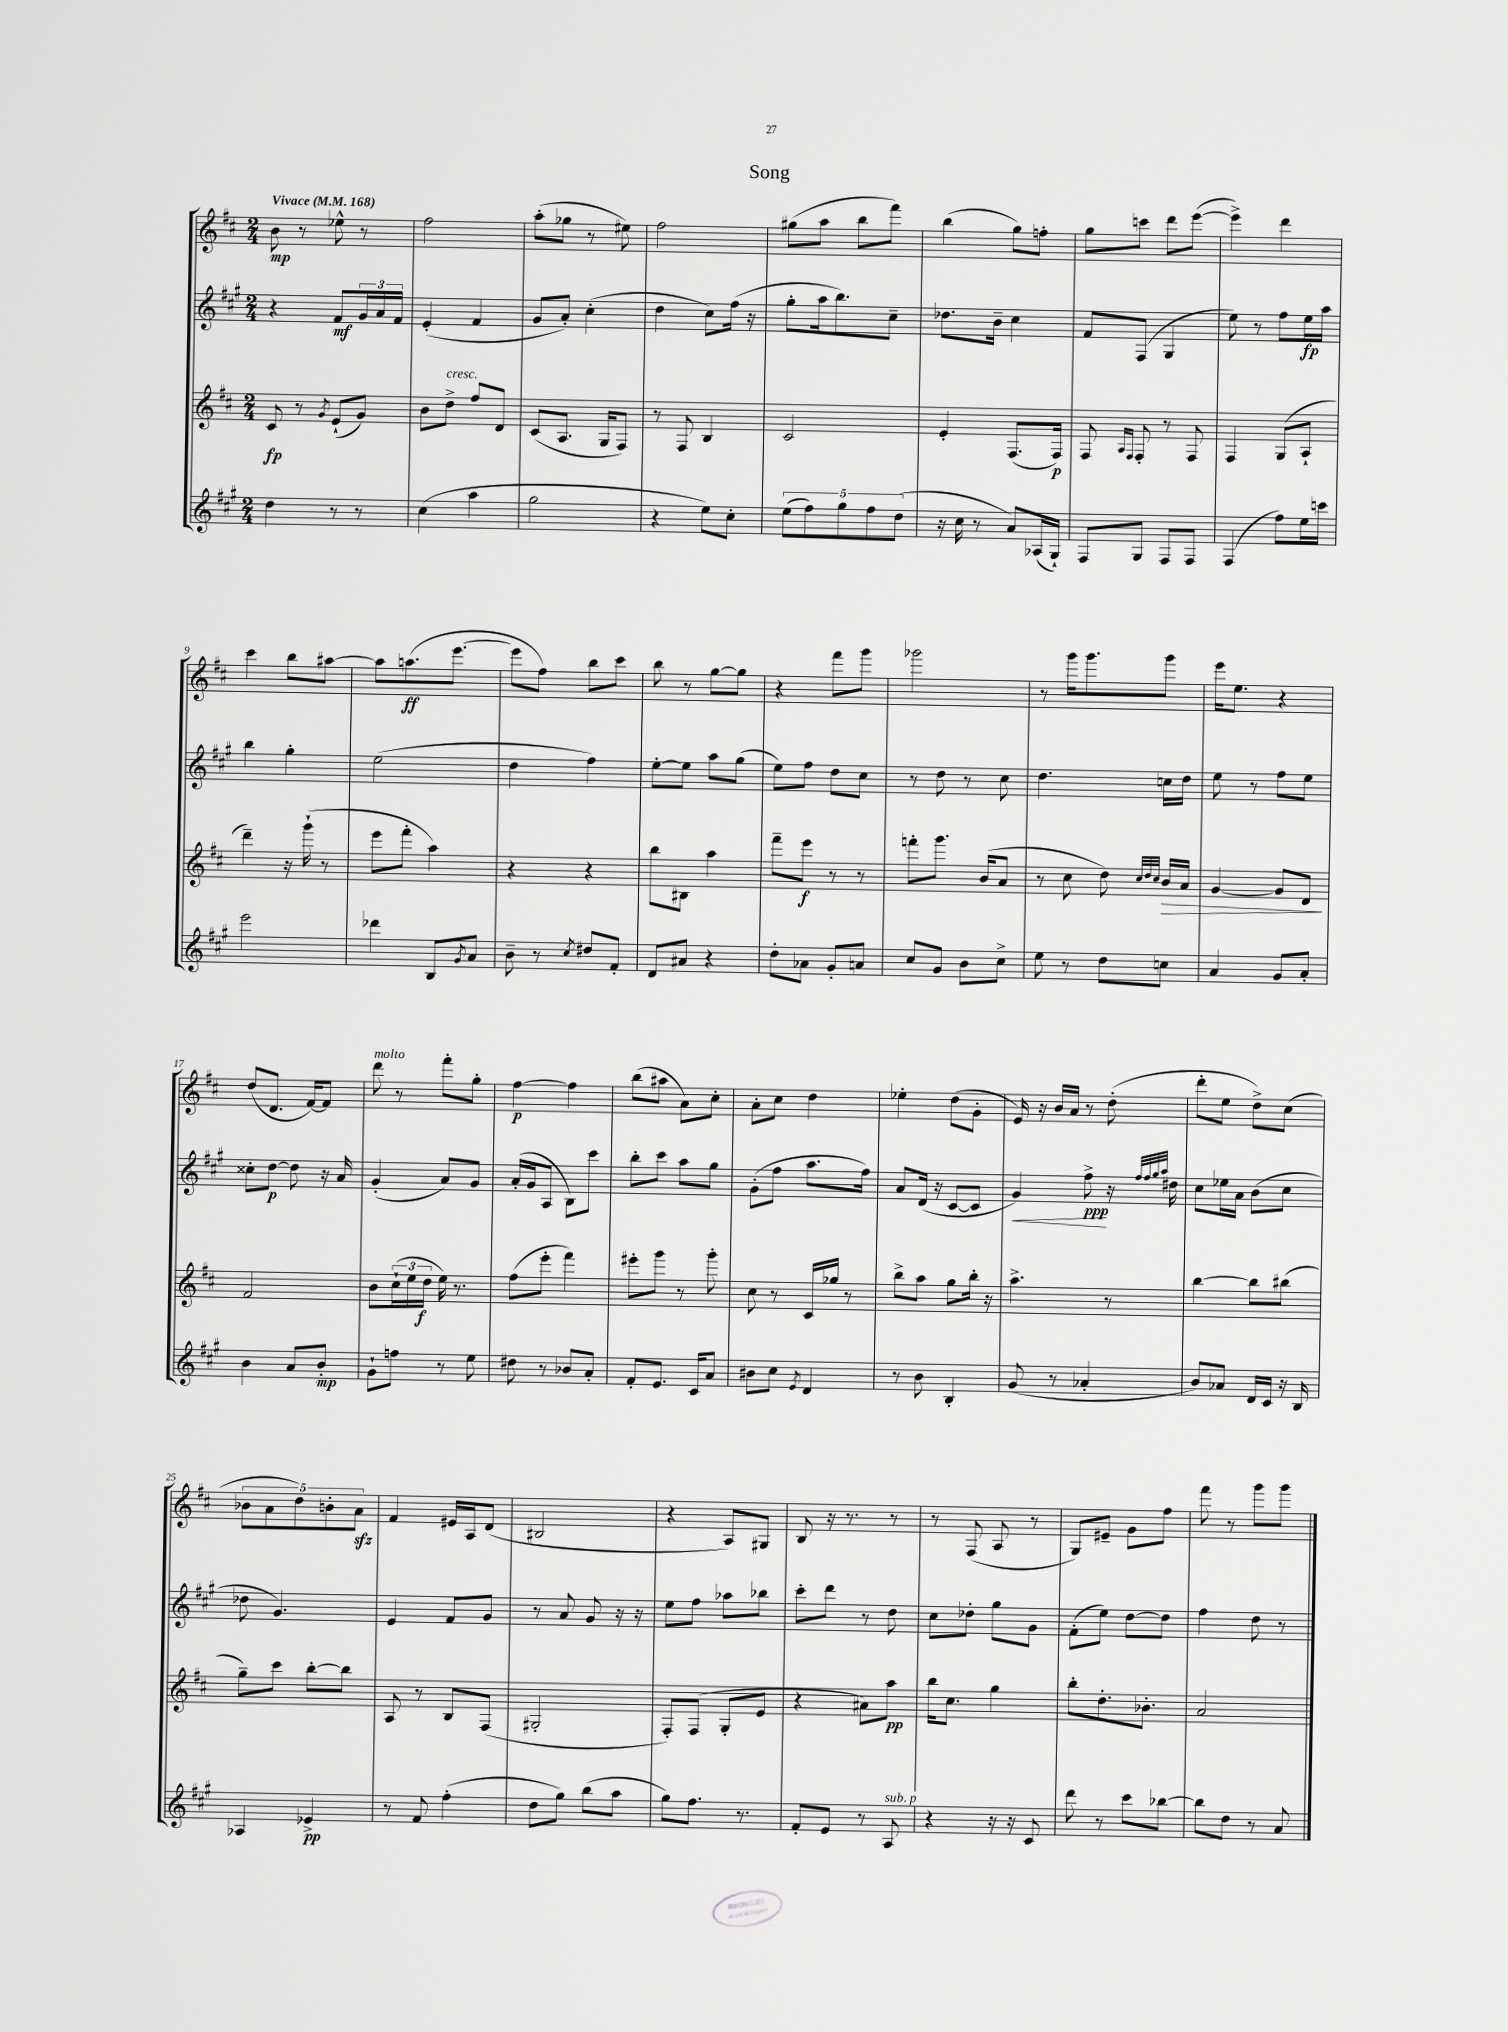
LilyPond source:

\header { title = "Song" }
<<
\new StaffGroup <<
\new Staff = "s0" {
    \clef treble \key d \major \numericTimeSignature \time 2/4 \tempo "Vivace" 4 = 168
    b'8\mp r8 ees''8-^ r8 |
    fis''2 |
    a''8-.( ges''8 r8 eis''8) |
    fis''2 |
    gis''8( a''8 b''8 fis'''8) |
    b''4( g''8) f''8-. |
    g''8 c'''8 d'''8 e'''8~( |
    e'''4->) d'''4 |
    cis'''4 b''8 ais''8~ |
    ais''8 a''8.\ff( e'''8.~ |
    e'''8 fis''8) b''8 cis'''8 |
    b''8 r8 g''8~ g''8 |
    r4 fis'''8 g'''8 |
    ges'''2 |
    r8 g'''16 g'''8. g'''8 |
    e'''16 e''8. r4 |
    d''8( d'8. fis'16~) fis'8 |
    d'''8^\markup { \italic "molto" } r8 fis'''8-. g''8-. |
    fis''4~\p fis''4 |
    b''8( ais''8 a'8) cis''8-. |
    a'8-. cis''8 d''4 |
    ees''4-. d''8( g'8-. |
    e'16) r16 b'16 a'16 r8 d''8-.( |
    d'''8-. e''8 d''8->) cis''8( |
    \tuplet 5/4 { bes'8 a'8 d''8) b'8-. a'8\sfz } |
    fis'4 eis'16 a16 d'8( |
    bis2 |
    r4 a8) gis8 |
    b8 r16 r8. r8 |
    r8 fis8( a8 r8 |
    g8) eis'8-- g'8 fis''8 |
    fis'''8 r8 g'''8 g'''8 \bar "|." |
}
\new Staff = "s1" {
    \clef treble \key a \major \numericTimeSignature \time 2/4
    r4 fis'8\mf \tuplet 3/2 { gis'16 a'16 fis'16 } |
    e'4-.( fis'4 |
    gis'8 a'8-.) cis''4-.( |
    d''4 cis''8) fis''16( r16 |
    gis''8-. a''16 b''8.) cis''8-- |
    des''8. b'16-- cis''4 |
    fis'8 fis8( gis4 |
    e''8) r8 fis''8 e''16\fp a''16 |
    b''4 gis''4-. |
    e''2( |
    d''4 fis''4) |
    e''8~-. e''8 a''8 gis''8( |
    e''8) fis''8 d''8 cis''8 |
    r8 d''8 r8 cis''8 |
    d''4. c''16 d''16 |
    e''8 r8 fis''8 e''8 |
    cisis''8-. d''8~\p d''8 r16 a'16 |
    gis'4-.( a'8) gis'8 |
    a'16-.( gis'16 a8 b8) cis'''8 |
    b''8-. cis'''8 a''8 gis''8 |
    gis'8-.( fis''8 a''8. fis''16) |
    a'8 d'16( r16 cis'8~ cis'8 |
    gis'4\<) fis''8->\ppp\! r16 \grace { fis''32 fis''32 gis''32 a''32 } dis''16 |
    cis''8 ees''16 a'16 b'8( cis''8 |
    des''8 gis'4.) |
    e'4 fis'8 gis'8 |
    r8 a'8 gis'8 r16 r16 |
    e''8 fis''8 aes''8 bes''8 |
    cis'''8-. d'''8 r8 d''8 |
    cis''8 des''8-. gis''8 gis'8 |
    fis'8-.( e''8) d''8~ d''8 |
    fis''4 d''8 r8 \bar "|." |
}
\new Staff = "s2" {
    \clef treble \key d \major \numericTimeSignature \time 2/4
    cis'8\fp r8 \acciaccatura { g'8 } e'8-!( g'8) |
    b'8 d''8->^\markup { \italic "cresc." } fis''8 d'8 |
    cis'8( a8. g16 fis8) |
    r8 fis8 b4 |
    cis'2 |
    e'4-. fis8.( fis16\p) |
    fis8 \grace { a16 fis16 } fis8-. r8 fis8 |
    fis4 g8( a8-! |
    d'''4--) r16 g'''16-!( r8 |
    e'''8 fis'''8-. a''4) |
    r4 r4 |
    b''8 bis8 a''4 |
    fis'''8-- e'''8\f r8 r8 |
    f'''8-. g'''8. b'16( a'8 |
    r8 cis''8 d''8) \grace { cis''32 d''32 cis''32 } b'16\> a'16 |
    g'4~ g'8 d'8\! |
    fis'2 |
    b'8 \tuplet 3/2 { cis''16-!( e''16 d''16\f } e''16) r8. |
    fis''8( e'''8-. fis'''4) |
    eis'''8-. g'''8 r8 g'''8-. |
    cis''8 r8 cis'16 ges''16 r8 |
    b''8-> a''8 g''8 b''16-. r16 |
    a''4.-> r8 |
    b''4~ b''8 bis''8( |
    g''8--) cis'''8 b''8~-. b''8 |
    a8 r8 b8 fis8( |
    gis2-. |
    fis8-.) fis8( g8-. e'8 |
    r4 ais'8) a''8\pp |
    b''16 cis''8. g''4 |
    b''8-. d''8.-. bes'8.-. |
    a'2 \bar "|." |
}
\new Staff = "s3" {
    \clef treble \key a \major \numericTimeSignature \time 2/4
    d''4 r8 r8 |
    cis''4( a''4 |
    gis''2 |
    r4 e''8) cis''8-. |
    \tuplet 5/4 { e''8( fis''8) gis''8 fis''8 d''8( } |
    r16 cis''16 r8 a'8) aes16( gis16-!) |
    fis8 gis8 fis8 fis8 |
    fis4( fis''8) e''16 c'''16 |
    e'''2 |
    des'''4 b8 \acciaccatura { gis'8 } a'8 |
    b'8-- r8 \acciaccatura { cis''8 } dis''8 fis'8-. |
    d'8 ais'8 r4 |
    d''8-. aes'8 gis'8-. a'8 |
    cis''8 gis'8 b'8 cis''8-> |
    e''8 r8 d''8 c''8 |
    a'4 gis'8 a'8-. |
    b'4 a'8 b'8-.\mp |
    gis'8-! f''8 r8 e''8 |
    dis''8 r8 bes'8 a'8-. |
    fis'8-. e'8. cis'16 a'8 |
    bis'8 cis''8 \acciaccatura { e'8 } d'4 |
    r8 b'8 b4-. |
    gis'8( r8 aes'4-. |
    b'8) aes'8 d'16 cis'16 r16 b16 |
    aes4 ees'4->\pp |
    r8 fis'8 fis''4-.( |
    d''8 gis''8) b''8( a''8 |
    gis''8) fis''8. r8. |
    fis'8-. e'8 r8 a8^\markup { \italic "sub. p" } |
    r4 r16 r16 cis'8 |
    d'''8 r8 cis'''8 bes''8~ |
    bes''8 d''8 r8 a'8 \bar "|." |
}
>>
>>
